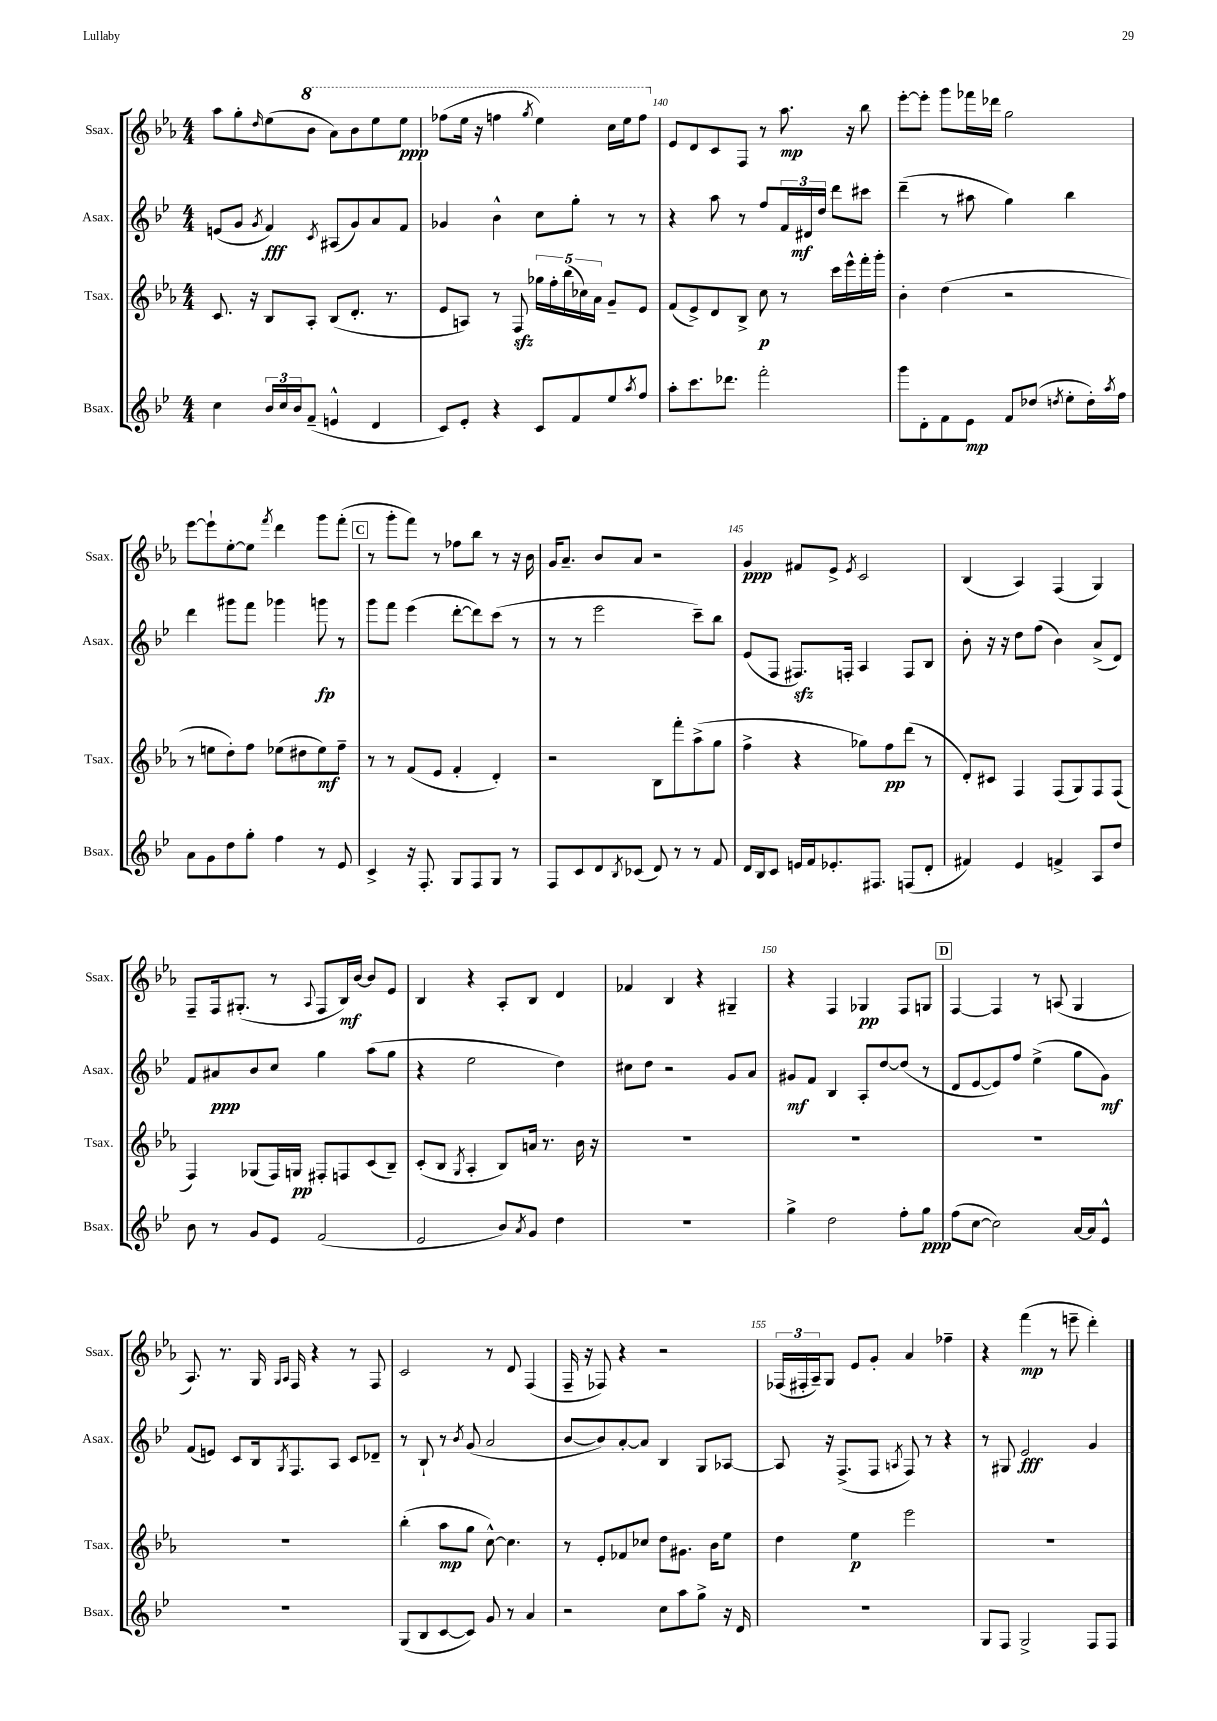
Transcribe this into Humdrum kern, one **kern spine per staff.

**kern	**dynam	**kern	**dynam	**kern	**dynam	**kern	**dynam
*part4	*part4	*part3	*part3	*part2	*part2	*part1	*part1
*staff4	*staff4	*staff3	*staff3	*staff2	*staff2	*staff1	*staff1
*I"Bsax.	*	*I"Tsax.	*	*I"Asax.	*	*I"Ssax.	*
*I'Bsax.	*	*I'Tsax.	*	*I'Asax.	*	*I'Ssax.	*
*clefG2	*	*clefG2	*	*clefG2	*	*clefG2	*
*k[b-e-]	*	*k[b-e-a-]	*	*k[b-e-]	*	*k[b-e-a-]	*
*M4/4	*	*M4/4	*	*M4/4	*	*M4/4	*
=138	=138	=138	=138	=138	=138	=138	=138
4cc\	.	8.c/	.	(8en/L	.	8aa-\L	.
.	.	.	.	8g/J	.	8gg'\	.
.	.	16r	.	.	.	.	.
.	.	.	.	8qg/	.	16qqdd/	.
24b-/LL	.	8B-/L	.	4f/)	fff	(8ee-\	.
24cc/	.	.	.	.	.	.	.
24b-/J	.	.	.	.	.	.	.
*	*	*	*	*	*	*8va	*
(8f~/J	.	8A-'/J	.	.	.	8bb-\J	.
.	.	.	.	8qc/	.	.	.
4en^^/	.	(8B-/L	.	(8A#X/L	.	8aa-\L)	.
.	.	8.d'/J	.	8g/)	.	8bb-\	.
4d/	.	.	.	8a/	.	8eee-\	.
.	.	8.r	.	.	.	.	.
.	.	.	.	8f/J	.	8eee-\J	ppp
=139	=139	=139	=139	=139	=139	=139	=139
8c/L)	.	8e-/L	.	4g-X/	.	(8fff-X\L	.
8e-'/J	.	8An/J)	.	.	.	16eee-\Jk	.
.	.	.	.	.	.	16r	.
4r	.	8r	.	4b-^^\	.	4fffn\	.
.	.	8Fzz/	.	.	.	.	.
.	.	.	.	.	.	8qggg/	.
8c/L	.	20gg-X\LL	.	8cc\L	.	4eee-\)	.
.	.	20ff'\	.	.	.	.	.
.	.	(20bb-\	.	.	.	.	.
8f/	.	.	.	8gg'\J	.	.	.
.	.	20cc-X\)	.	.	.	.	.
.	.	20a-\JJ	.	.	.	.	.
8ee-/	.	8g~/L	.	8r	.	16ccc\LL	.
.	.	.	.	.	.	16eee-\J	.
8qaa/	.	.	.	.	.	.	.
8ff/J	.	8e-/J	.	8r	.	8fff\J	.
=140	=140	=140	=140	=140	=140	=140	=140
*	*	*	*	*	*	*X8va	*
8aa'\L	.	(8f/L	.	4r	.	8e-/L	.
8.ccc\	.	8e-^/)	.	.	.	8d/	.
.	.	8d/	.	8aa\	.	8c/	.
8.ddd-X\J	.	.	.	.	.	.	.
.	.	8B-^/J	.	8r	.	8F/J	.
2fff'\	.	8cc\	p	8ff/L	.	8r	.
.	.	8r	.	24f/L	.	8.aa-\	mp
.	.	.	.	24d#X/	mf	.	.
.	.	.	.	24dd/JJ	.	.	.
.	.	16ccc\LL	.	8ddd\L	.	.	.
.	.	16eee-^^\	.	.	.	16r	.
.	.	16fff'\	.	8ccc#X\J	.	8bb-\	.
.	.	16ggg'\JJ	.	.	.	.	.
=141	=141	=141	=141	=141	=141	=141	=141
8ggg\L	.	4b-'\	.	(4ddd~\	.	[8eee-'\L	.
8d'\	.	.	.	.	.	8eee-'\J]	.
8f\	.	(4dd\	.	8r	.	8ggg\L	.
8e-\J	mp	.	.	8aa#X\	.	16fff-X\L	.
.	.	.	.	.	.	16ddd-X\JJ	.
8f/L	.	2r	.	4gg\)	.	2gg\	.
(8dd-X/J	.	.	.	.	.	.	.
8qddn/	.	.	.	.	.	.	.
8ee-'\L	.	.	.	4bb-\	.	.	.
16dd'\L)	.	.	.	.	.	.	.
8qaa/	.	.	.	.	.	.	.
16ff\JJ	.	.	.	.	.	.	.
!!LO:LB:g=z
=142	=142	=142	=142	=142	=142	=142	=142
8a\L	.	8r	.	4ddd\	.	[8eee-\L	.
8g\	.	8een\L	.	.	.	8eee-`\]	.
8dd\	.	8dd'\)	.	8ggg#X\L	.	[8ee-'\	.
8gg'\J	.	8ff\J	.	8fff\J	.	8ee-\J]	.
.	.	.	.	.	.	8qfff/	.
4ff\	.	(8ee-X\L	.	4ggg-X\	.	4ddd\	.
.	.	8dd#X\	.	.	.	.	.
8r	.	8ee-\)	mf	8gggn\	fp	8ggg\L	.
8e-/	.	8ff~\J	.	8r	.	(8fff'\J	.
!!LO:REH:place=s1:t=C
=143	=143	=143	=143	=143	=143	=143	=143
4c^/	.	8r	.	8ggg\L	.	8r	.
.	.	8r	.	8fff\J	.	8ggg'\L	.
16r	.	(8f/L	.	(4eee-\	.	8fff\J)	.
8.F'/	.	.	.	.	.	.	.
.	.	8e-/J	.	.	.	8r	.
8G/L	.	4f'/	.	[8ddd'\L	.	8ff-X\L	.
8F/	.	.	.	8ddd\])	.	8bb-\J	.
8G/J	.	4d'/)	.	(8ccc\J	.	8r	.
8r	.	.	.	8r	.	16r	.
.	.	.	.	.	.	16b-\	.
=144	=144	=144	=144	=144	=144	=144	=144
8F/L	.	2r	.	8r	.	16g/KL	.
.	.	.	.	.	.	8.a-~/J	.
8c/	.	.	.	8r	.	.	.
8d/	.	.	.	2eee-\	.	8b-/L	.
8qB-/	.	.	.	.	.	.	.
(8c-X/J	.	.	.	.	.	8a-/J	.
8d/)	.	8B-\L	.	.	.	2r	.
8r	.	8fff'\	.	.	.	.	.
8r	.	(8aa-^\	.	8ccc~\L)	.	.	.
8f/	.	8gg\J	.	8bb-\J	.	.	.
=145	=145	=145	=145	=145	=145	=145	=145
16d/LL	.	4ff^\	.	(8e-/L	.	4g/	ppp
16B-/J	.	.	.	.	.	.	.
8c/J	.	.	.	8F/J	.	.	.
16en/LL	.	4r	.	8.F#Xzz/L)	.	8f#X/L	.
16f/J	.	.	.	.	.	.	.
8.e-X'/	.	.	.	.	.	8e-^/J	.
.	.	.	.	16Fn'/Jk	.	.	.
.	.	.	.	.	.	8qe-/	.
.	.	8gg-X\L)	.	4A/	.	2c/	.
8.F#X/J	.	.	.	.	.	.	.
.	.	8ff\	pp	.	.	.	.
(8Fn/L	.	(8ddd\J	.	8F/L	.	.	.
8d'/J	.	8r	.	8B-/J	.	.	.
=146	=146	=146	=146	=146	=146	=146	=146
4f#X/)	.	8d'/L)	.	8b-'\	.	(4B-/	.
.	.	8c#X/J	.	16r	.	.	.
.	.	.	.	16r	.	.	.
4e-/	.	4F/	.	8dd\L	.	4A-/)	.
.	.	.	.	(8ff\J	.	.	.
4fn^/	.	(8F/L	.	4b-\)	.	(4F/	.
.	.	8G/)	.	.	.	.	.
8A/L	.	8F/	.	(8a^/L	.	4G/)	.
8dd/J	.	(8F/J	.	8d/J)	.	.	.
!!LO:LB:g=z
=147	=147	=147	=147	=147	=147	=147	=147
8b-\	.	4F/)	.	8f/L	.	8F~/L	.
8r	.	.	.	8a#X/	ppp	16F/k	.
.	.	.	.	.	.	(8.G#X'/J	.
8g/L	.	(8G-X/L	.	8b-/	.	.	.
8e-/J	.	16F/L)	.	8cc/J	.	8r	.
.	.	16Gn/JJ	pp	.	.	.	.
.	.	.	.	.	.	8qqA-/	.
(2f/	.	8F#X'/L	.	4gg\	.	8F/L	.
.	.	8Fn/	.	.	.	16B-/L)	mf
.	.	.	.	.	.	[16b-/JJ	.
.	.	(8c/	.	(8aa\L	.	8b-/L]	.
.	.	8B-~/J)	.	8gg\J	.	8e-/J	.
=148	=148	=148	=148	=148	=148	=148	=148
2e-/	.	(8c'/L	.	4r	.	4B-/	.
.	.	8B-/J	.	.	.	.	.
.	.	8qG/	.	.	.	.	.
.	.	4A-'/	.	2ee-\	.	4r	.
8b-/L)	.	8B-/L)	.	.	.	8A-'/L	.
8qa/	.	.	.	.	.	.	.
8g/J	.	16an/Jk	.	.	.	8B-/J	.
.	.	8.r	.	.	.	.	.
4dd\	.	.	.	4dd\)	.	4d/	.
.	.	16b-\	.	.	.	.	.
.	.	16r	.	.	.	.	.
=149	=149	=149	=149	=149	=149	=149	=149
1r	.	1r	.	8cc#X\L	.	4f-X/	.
.	.	.	.	8dd\J	.	.	.
.	.	.	.	2r	.	4B-/	.
.	.	.	.	.	.	4r	.
.	.	.	.	8g/L	.	4G#X~/	.
.	.	.	.	8a/J	.	.	.
=150	=150	=150	=150	=150	=150	=150	=150
4gg^\	.	1r	.	8g#X/L	mf	4r	.
.	.	.	.	8f/J	.	.	.
2dd\	.	.	.	4B-/	.	4F/	.
.	.	.	.	8A'/L	.	4G-X/	pp
.	.	.	.	[8dd/	.	.	.
8ff'\L	.	.	.	(8dd/J]	.	8F/L	.
8gg\J	ppp	.	.	8r	.	8Gn/J	.
!!LO:REH:place=s1:t=D
=151	=151	=151	=151	=151	=151	=151	=151
(8ff\L	.	1r	.	8d/L	.	[4F/	.
[8cc\J	.	.	.	[8e-/	.	.	.
2cc\])	.	.	.	8e-/])	.	4F/]	.
.	.	.	.	8ff/J	.	.	.
.	.	.	.	(4ee-^\	.	8r	.
.	.	.	.	.	.	(8An/	.
[16a/LL	.	.	.	8gg\L	.	4G/	.
16a/J]	.	.	.	.	.	.	.
8e-^^/J	.	.	.	8g\J)	mf	.	.
!!LO:LB:g=z
=152	=152	=152	=152	=152	=152	=152	=152
1r	.	1r	.	(8f/L	.	8.A-/)	.
.	.	.	.	8en/J)	.	.	.
.	.	.	.	.	.	8.r	.
.	.	.	.	8c/L	.	.	.
.	.	.	.	16B-/k	.	16G/	.
.	.	.	.	.	.	16qqG/LL	.
.	.	.	.	8qG/	.	16qqA-/JJ	.
.	.	.	.	8.F/	.	16F/	.
.	.	.	.	.	.	4r	.
.	.	.	.	8A/J	.	.	.
.	.	.	.	8c/L	.	8r	.
.	.	.	.	8d-X~/J	.	8F/	.
=153	=153	=153	=153	=153	=153	=153	=153
(8G/L	.	(4bb-'\	.	8r	.	2c/	.
8B-/	.	.	.	8B-`/	.	.	.
[8c/	.	8aa-\L	mp	8r	.	.	.
.	.	.	.	8qb-/	.	.	.
8c/J])	.	8gg\J	.	(8g/	.	.	.
8g/	.	[8cc^^\)	.	2a/	.	8r	.
8r	.	4.cc\]	.	.	.	8d/	.
4a/	.	.	.	.	.	(4F/	.
=154	=154	=154	=154	=154	=154	=154	=154
2r	.	8r	.	[8b-/L	.	16F~/	.
.	.	.	.	.	.	16r	.
.	.	8e-'/L	.	8b-/])	.	8F-X/)	.
.	.	8f-X/	.	[8a'/	.	4r	.
.	.	8cc-X/J	.	8a/J]	.	.	.
8cc\L	.	8dd\L	.	4B-/	.	2r	.
8aa\	.	8.g#X\J	.	.	.	.	.
8gg^\J	.	.	.	8G/L	.	.	.
.	.	16b-\KL	.	.	.	.	.
16r	.	8ee-\J	.	[8A-X/J	.	.	.
16d/	.	.	.	.	.	.	.
=155	=155	=155	=155	=155	=155	=155	=155
1r	.	4dd\	.	8A-/]	.	(24F-X/LL	.
.	.	.	.	.	.	24F#X'/	.
.	.	.	.	.	.	24A-~/J)	.
.	.	.	.	16r	.	8G/J	.
.	.	.	.	(8.F^/L	.	.	.
.	.	4ee-\	p	.	.	8e-/L	.
.	.	.	.	8F/J	.	8g'/J	.
.	.	.	.	8qAn/	.	.	.
.	.	2eee-\	.	8F/)	.	4a-/	.
.	.	.	.	8r	.	.	.
.	.	.	.	4r	.	4ff-X~\	.
=156	=156	=156	=156	=156	=156	=156	=156
8G/L	.	1r	.	8r	.	4r	.
8F/J	.	.	.	8G#X/	.	.	.
2G^/	.	.	.	2e-/	fff	(4fff\	mp
.	.	.	.	.	.	8r	.
.	.	.	.	.	.	8eeen~\	.
8F/L	.	.	.	4g/	.	4ddd'\)	.
8F/J	.	.	.	.	.	.	.
==	==	==	==	==	==	==	==
*-	*-	*-	*-	*-	*-	*-	*-
